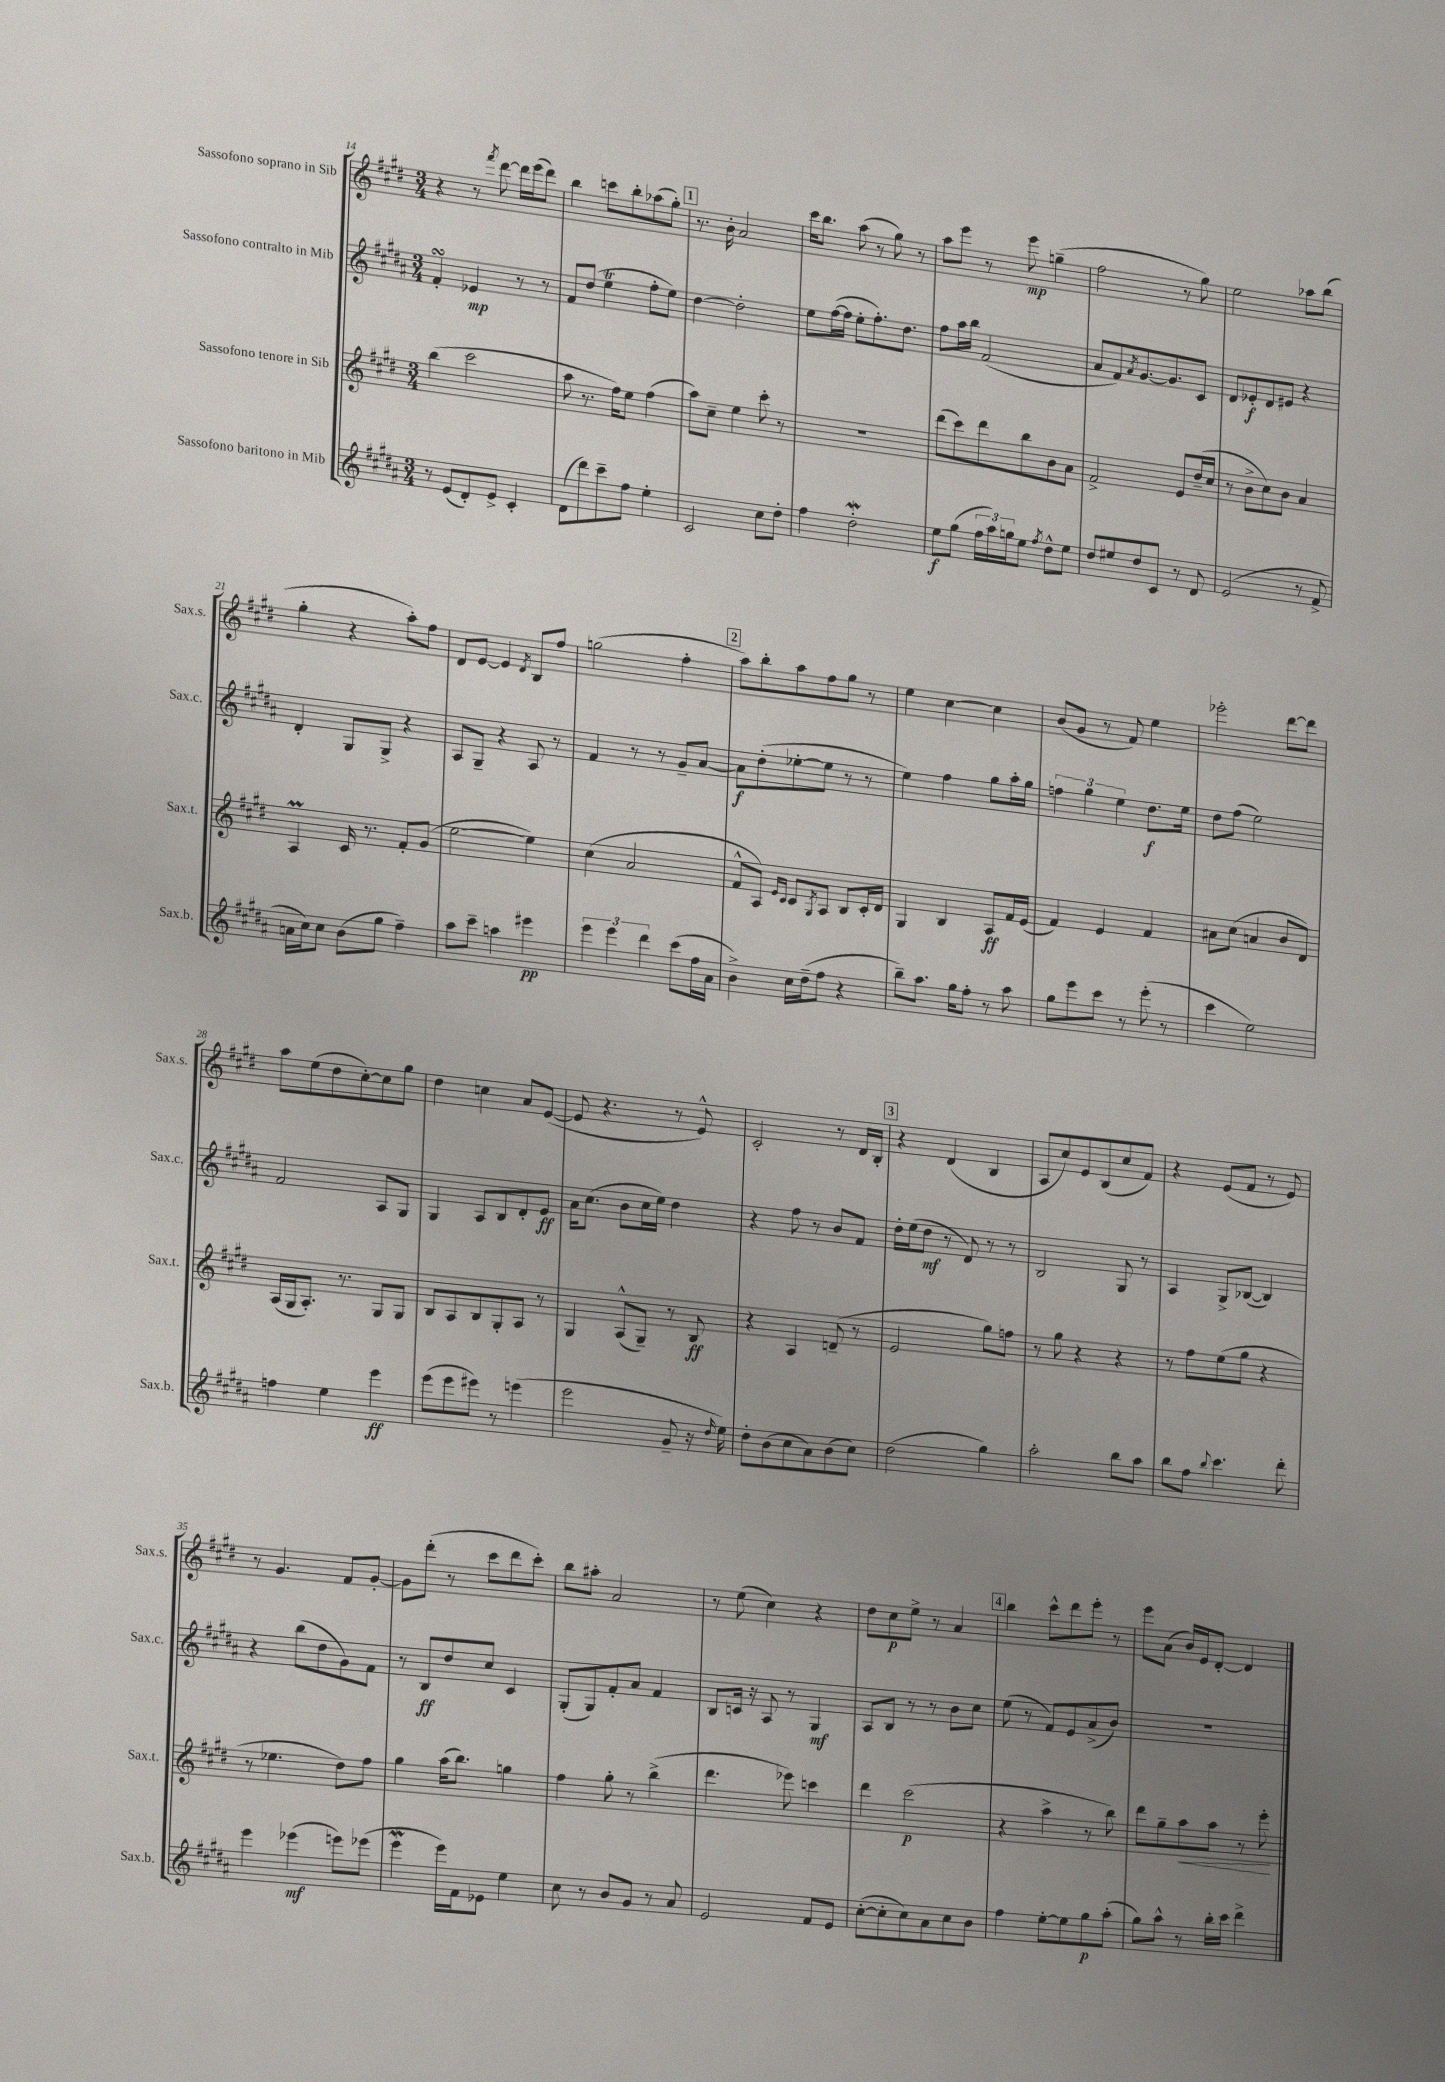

**kern	**kern	**kern	**kern
*staff4	*staff3	*staff2	*staff1
*clefG2	*clefG2	*clefG2	*clefG2
*k[f#c#g#d#a#]	*k[f#c#g#d#]	*k[f#c#g#d#a#]	*k[f#c#g#d#]
*M3/4	*M3/4	*M3/4	*M3/4
8r	(4bb	4f#'	4r
(8e	.	.	.
8d#')	2ccc#	4e-	8r
.	.	.	8qfff#
8e^	.	.	[8ddd#
4c#'	.	8r	16ddd#]
.	.	.	(16eee
.	.	8r	8ddd#)
=	=	=	=
(8d#	8aa	8f#	4bb
8ddd#)	8.r	(8dd#	.
8ccc#~	.	4ee	8ccc
.	16ff#)	.	.
8ff#	8ee	.	8bb'
4ee'	(4ff#	8ff#'	(8aa-
.	.	8ee)	8gg#')
=	=	=	=
2c#	8aa)	[4dd#	8.r
.	8cc#~	.	.
.	.	.	16b'
.	4ee	2dd#']	2a
8cc#	8ccc#'	.	.
8dd#'	8r	.	.
=	=	=	=
4ff#	2.r	8ee	16ccc#
.	.	.	8.bb
.	.	([16ff#	.
.	.	16ff#]	.
2dd#'	.	8ee'	(8aa
.	.	8.ff#')	8r
.	.	.	8gg#)
.	.	8.dd#	.
.	.	.	8r
=	=	=	=
8ee	(8ddd#	8ff#	8aa
(8gg#	8ccc#)	16aa#	8eee
.	.	16bb	.
24ff#	8ddd#	(2f#	8r
24aa#)	.	.	.
24gg	.	.	.
8ee	8bb	.	8eee
8qff#	.	.	.
8dd#^^	8b	.	(4gg~
8ee	8a	.	.
=	=	=	=
8dd#	2f#^	8a#	2ff#
8ee#	.	8f#)	.
.	.	8qa#	.
8dd#	.	[8.g#	.
8c#	.	.	.
.	.	8.g#]	.
8r	8e	.	8r
8d#	(16dd#~	8c#	8gg#)
.	16cc#	.	.
=	=	=	=
(2e	8r	8d#	2ee
.	8b^	8e-'	.
.	8cc#)	8d#	.
.	8b	8e#	.
8r	4a	4r	8aa-
8f#^	.	.	(8bb
=	=	=	=
16a	4A	4d#'	4gg#'
16cc#)	.	.	.
8cc#	.	.	.
(8b	16c#	8G#	4r
.	8.r	.	.
8gg#	.	8G#^	.
4ff#~)	8f#'	4r	8aa')
.	(8g#	.	8ff#
=	=	=	=
8aa#	[2ee	8A#	8d#
8ccc#~	.	8G#~	[8e
4aa	.	4r	4e]
.	.	.	8qd#
4eee#	4ee])	8A#	8B
.	.	8r	8ff#
=	=	=	=
6eee	(4cc#	4f#	(2gg
6eee	.	.	.
.	2a	8r	.
6ddd#	.	.	.
.	.	8r	.
(8ccc#	.	8g#~	4ff#'
16ff#	.	[8a#	.
16a#	.	.	.
=	=	=	=
4b^)	8f#^^	8a#]	8aa)
.	8A)	(8dd#'	8bb'
.	16qqe	.	.
.	16qqc#	.	.
16cc#	8c#	[8ee-'	8aa
(16dd#~	.	.	.
.	8qG#	.	.
8ff#	8A	8ee-]	8ff#
4r	8B	8r	8gg#
.	16c#'	8r	8r
.	16d#	.	.
=	=	=	=
8bb~)	4G#	4ee)	4ee
8.aa#	.	.	.
.	4B	4ff#	[4cc#
16gg#	.	.	.
8ff#'	.	.	.
8r	8A	8gg#	4cc#]
8aa#	16f#	16aa#'	.
.	(16e	16gg#	.
=	=	=	=
8gg#	4f#)	6ff	(8b
8eee	.	.	8g#
.	.	6gg#	.
8ccc#	4e	.	8r
.	.	6ee	.
8r	.	.	8f#)
(8eee'	4f#	8.dd#	4ee
8r	.	.	.
.	.	16ee	.
=	=	=	=
4ccc#	8a#	8dd#	2eee-'
.	(8cc#	(8ff#	.
2ee)	4a	2ee)	.
.	8b	.	[8ddd#
.	8d#)	.	8ddd#]
=	=	=	=
4ff	(16A	2f#	8aa
.	16G#	.	.
.	8.A')	.	(8ee
4ee	.	.	8dd#
.	8.r	.	.
.	.	.	[8cc#')
4eee	8G#	8A#	8cc#]
.	8G#	8G#	8gg#
=	=	=	=
(8eee	8B	4G#	4dd#
8eee	8A	.	.
8eee#)	8B	8A#	4cc
8r	8G#'	8B	.
(4eee	8A	8d#'	8a
.	8r	8e	([8e
=	=	=	=
2eee	4G#	16a#	8e]
.	.	(8.cc#	.
.	.	.	4.r
.	(8A^^	8b	.
.	8G#~)	16cc#	.
.	.	16ee)	.
8g#~	8r	4dd#	8r
16r	8B	.	8e^^)
16qqdd#	.	.	.
16ee)	.	.	.
=	=	=	=
8dd#'	4r	4r	2c#'
(8b	.	.	.
8cc#	4A	8ff#	.
8a#)	.	8r	.
(8b	(8d~	8b	8r
8cc#)	8r	8f#	16d#
.	.	.	16B'
=	=	=	=
(2dd#	2e	16dd#'	4r
.	.	(16ee	.
.	.	8dd#	.
.	.	8r	(4d#
.	.	8d#)	.
4gg#)	8gg#)	8r	4B
.	8ff	8r	.
=	=	=	=
2aa#'	8r	2B	8A
.	8gg#	.	8cc#)
.	4r	.	8e
.	.	.	(8B
8bb	4r	8G#	8cc#
8aa#	.	8r	8f#)
=	=	=	=
8bb	8r	4A#	4r
8ff#	8ff#	.	.
8qqbb	.	.	.
4.ccc#	(8ee	8G#^	(8e
.	8gg#	([8B-	8f#
.	4r	4B-])	8r
8ddd#'	.	.	8e)
=	=	=	=
4eee	8r	4r	8r
.	4.ee-	.	4.g#
(4eee-	.	(8bb	.
.	.	8dd#	.
8eee)	8dd#)	8g#)	8f#
(8eee-	8ff#	8f#	[8g#'
=	=	=	=
4eee	4gg#	8r	8g#]
.	.	8B	(8ddd#'
16eee)	(16aa	8dd#	8r
16f#	8.bb)	.	.
8e-	.	8cc#	8ccc#
4ee	4gg	4c#	8ddd#
.	.	.	8ccc#')
=	=	=	=
8cc#	4ff#	(8G#'	8bb
8r	.	8G#)	8aa#'
8b	8gg#'	8f#'	2a
8g#	8r	8a#	.
8r	(4bb^	4f#	.
8a#	.	.	.
=	=	=	=
2e	4.ddd#	8B	8r
.	.	16c	(8ee
.	.	16r	.
.	.	8A#	4cc#)
.	8eee-)	8r	.
8f#	4ccc	4G#	4r
8e	.	.	.
=	=	=	=
([8cc#'	4ddd#	8A#	8dd#
8cc#']	.	8B	8cc#
8cc#)	(2ccc#	8r	8ee^
8a#	.	8r	8r
8cc#	.	8b	4a
8b	.	8cc#	.
=	=	=	=
4ff#	4r	(8ee	4bb
.	.	8r	.
[8ee'	4aa^	8f#)	8ccc#^^
8ee]	.	8e	8ddd#
8gg#	8r	(8a#^	8eee'
(8aa#'	8bb)	8b)	8r
=	=	=	=
8gg#)	8ddd#	2.r	8eee
8aa#^^	8gg#~	.	(8a
8r	8aa	.	16b)
.	.	.	16e
16bb'	8aa	.	[8d#'
16ccc#	.	.	.
4ddd#^	8r	.	4d#]
.	8eee'	.	.
==	==	==	==
*-	*-	*-	*-
